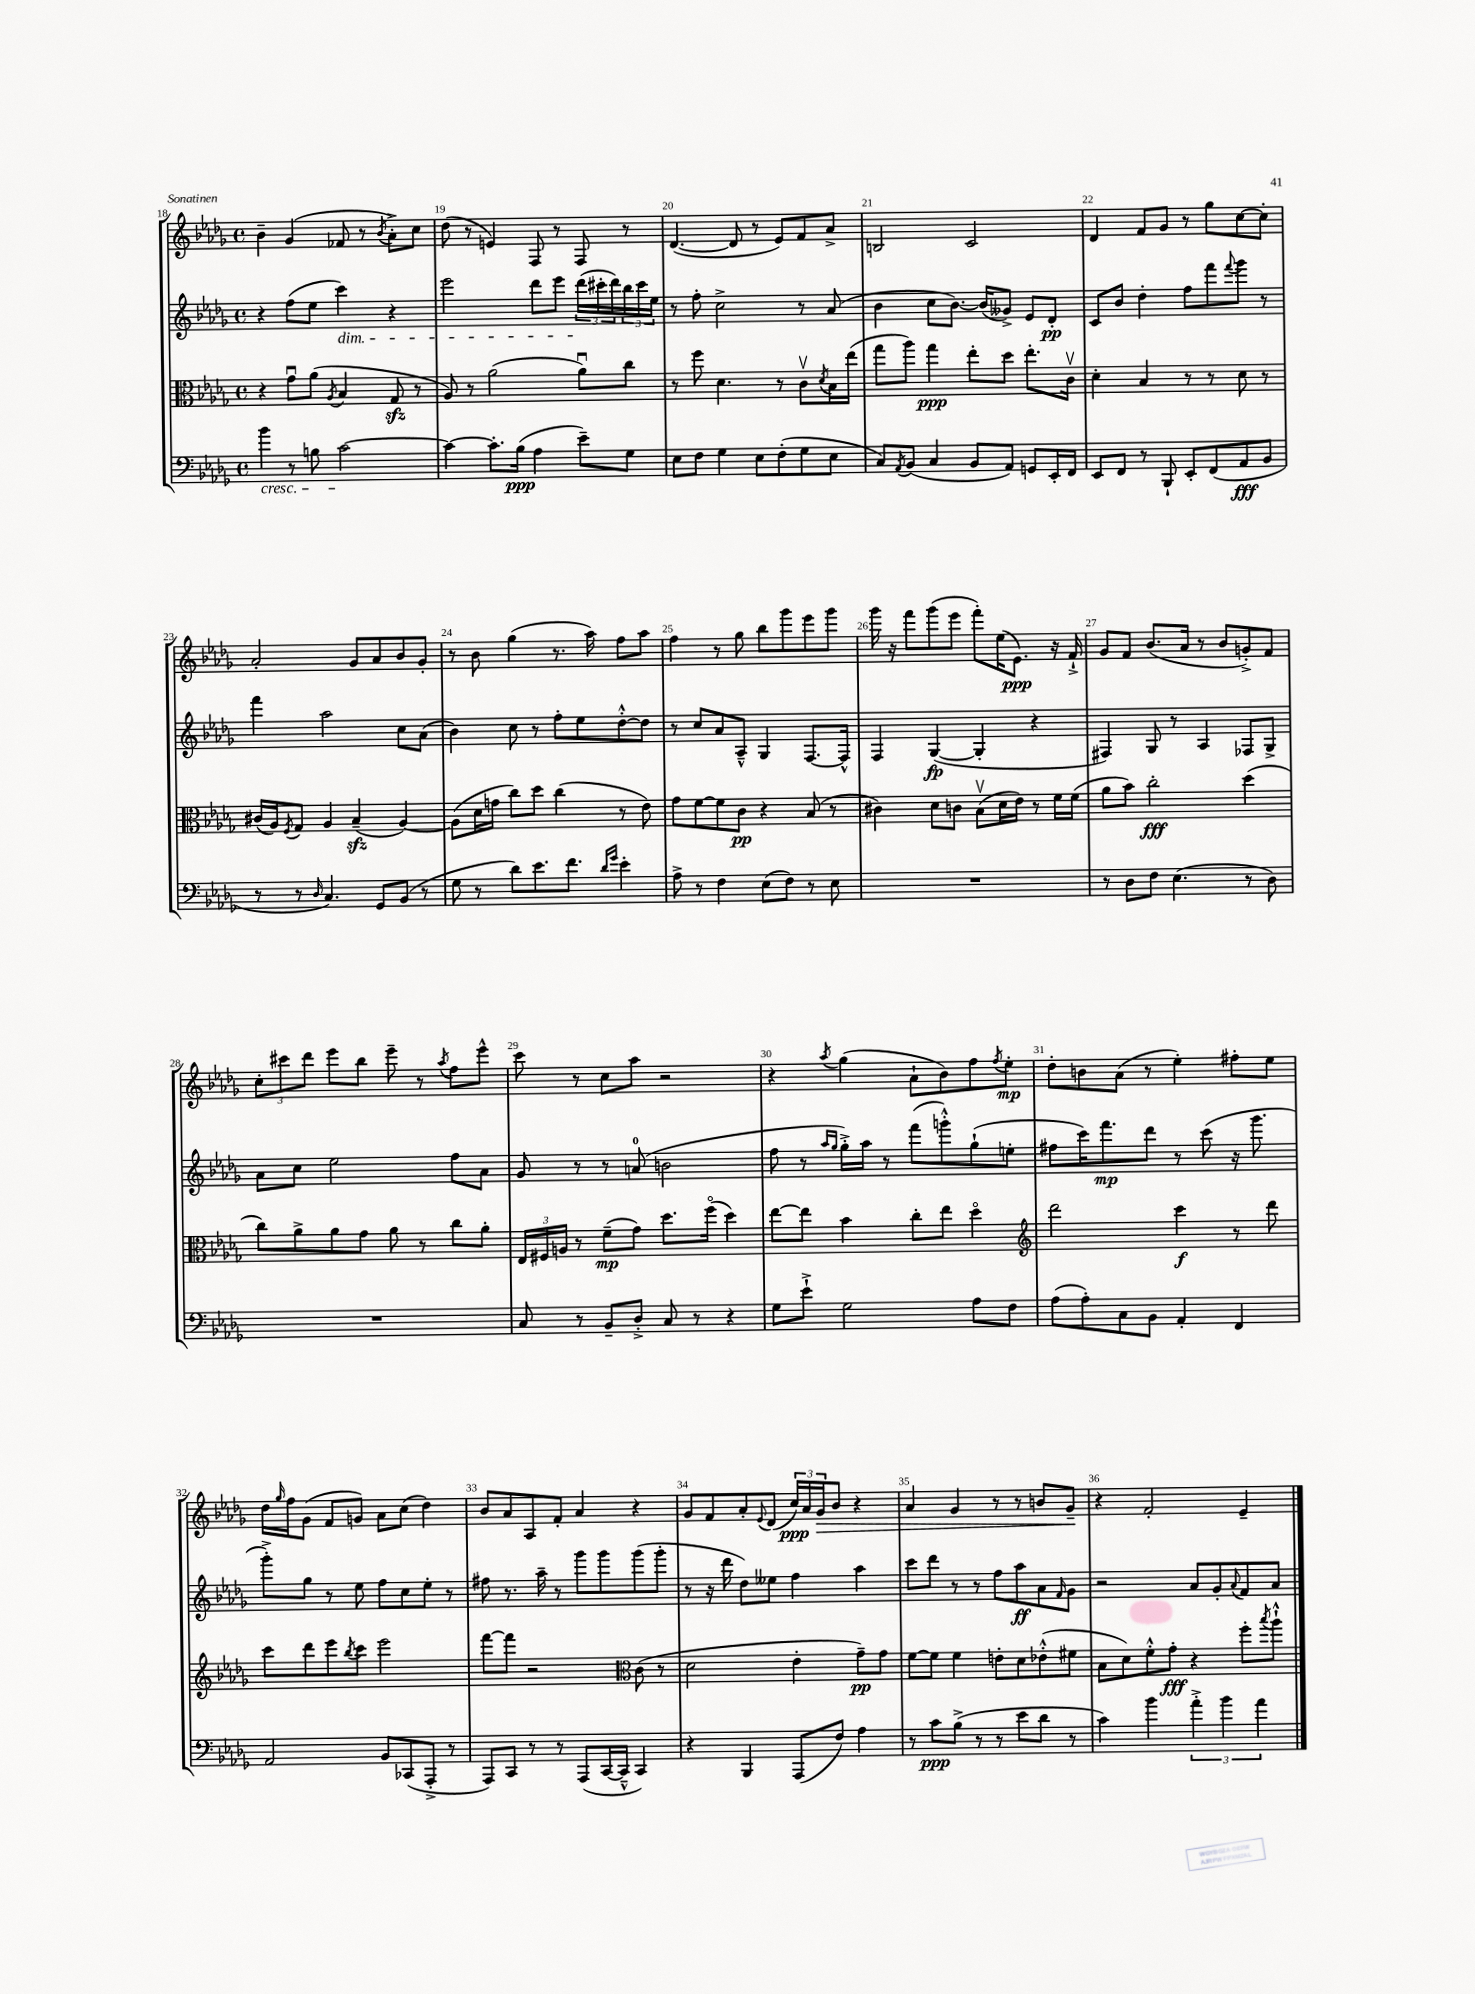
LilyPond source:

<<
\new StaffGroup <<
\new Staff = "s0" {
    \clef treble \key des \major \defaultTimeSignature \time 4/4
    bes'4-- ges'4( fes'8 r8 \acciaccatura { bes'8 } aes'8-.->) c''8 |
    des''8( r8 e'4) f8 r8 f8 r8 |
    des'4.~( des'8 r8 ees'8) f'8 aes'8-> |
    b2 c'2 |
    des'4 f'8 ges'8 r8 ges''8 c''8~ c''8-. |
    aes'2-. ges'8 aes'8 bes'8 ges'8-. |
    r8 bes'8 ges''4( r8. aes''16) f''8 aes''8 |
    f''4 r8 ges''8 bes''8 ges'''8 ees'''8 ges'''8 |
    ges'''16 r16 f'''8 ges'''8( ees'''8 f'''8-.) ees''16( ees'8.\ppp) r16 f'16-!-> |
    ges'8 f'8 bes'8.( aes'16 r8 bes'8 g'8-.->) f'8 |
    \tuplet 3/2 { c''8-. cis'''8 des'''8 } ees'''8 bes''8 ees'''8-- r8 \acciaccatura { aes''8 } f''8 ees'''8-^ |
    c'''8 r8 c''8 aes''8 r2 |
    r4 \acciaccatura { aes''8 } ges''4( aes'8-! bes'8) f''8 \acciaccatura { f''8 } ees''8-.\mp |
    des''8-. b'8 aes'8( r8 ees''4-.) fis''8-. ees''8 |
    des''16 \grace { ges''16 } f''16 ges'8( f'8 g'8) aes'8 c''8( des''4) |
    bes'8 aes'8 aes8 f'8-. aes'4 r4 |
    ges'8 f'8 aes'8-. \appoggiatura { ees'8 } des'8( \tuplet 3/2 { c''16\ppp) aes'16 ges'16\> } bes'8 r4 |
    aes'4 ges'4 r8 r8 b'8 ges'8--\! |
    r4 f'2-. ees'4-- \bar "|." |
}
\new Staff = "s1" {
    \clef treble \key des \major \defaultTimeSignature \time 4/4
    r4 f''8( ees''8 c'''4\dim) r4 |
    ees'''2 des'''8 ees'''8 \tuplet 3/2 { des'''16\!( cis'''16-. des'''16) } \tuplet 3/2 { bes''16 cis'''16 ees''16 } |
    r8 f''8-. c''2-> r8 aes'8( |
    bes'4 c''8 bes'8.~) bes'16( geses'8->) ees'8 des'8-.\pp |
    c'8 bes'8 des''4-. f''8 f'''8 \appoggiatura { f'''8 } ges'''8 r8 |
    f'''4 aes''2 c''8 aes'8( |
    bes'4) c''8 r8 f''8-. ees''8 des''8~-.-^ des''8 |
    r8 c''8 aes'8 aes8---^ ges4 f8.~ f16-^ |
    f4 ges4~\fp( ges4-. r4 |
    fis4) ges8 r8 aes4 fes8 ges8-> |
    aes'8 c''8 ees''2 f''8 aes'8 |
    ges'8 r8 r8 a'8-0( b'2 |
    f''8 r8 \grace { aes''16 ges''16 } ges''16-.->) aes''16 r8 f'''8( g'''8-.-^) ges''8-!( e''8-. |
    fis''8 c'''16) f'''8.\mp des'''8 r8 c'''8( r16 ges'''8. |
    ges'''8-.->) ges''8 r8 ees''8 f''8 c''8 ees''8-. r8 |
    fis''8 r8. aes''16-- r8 ges'''8 ges'''8 ges'''8( ges'''8-. |
    r8 r16 des'''16 des''8) eeses''8 f''4 aes''4 |
    c'''8 des'''8 r8 r8 f''8 aes''8\ff aes'8 \grace { f'16 } ges'8 |
    r2 aes'8 ges'8-. \appoggiatura { aes'8 } f'8 aes'8 \bar "|." |
}
\new Staff = "s2" {
    \clef alto \key des \major \defaultTimeSignature \time 4/4
    r4 ges'8\downbow aes'8( \acciaccatura { aes8 } bes4 ges8\sfz r8 |
    aes8) r8 aes'2( aes'8\downbow) c''8 |
    r8 f''8 des'4. r8 c'8\upbow \acciaccatura { des'8 } bes16 ees''16( |
    ges''8 aes''8) ges''4\ppp ees''8-. des''8 ees''8.-. c'16\upbow |
    des'4-. bes4 r8 r8 des'8 r8 |
    cis'16( aes16) \acciaccatura { f8 } ges8 aes4 bes4--\sfz( aes4~) |
    aes8( des'16 g'16 c''8) des''8 c''4( r8 ees'8) |
    ges'8 f'8~ f'8 c'8\pp r4 bes8( r8 |
    cis'4) des'8 c'8 bes8\upbow( des'16 ees'16) r8 f'16 f'16( |
    aes'8 bes'8) c''2-.\fff des''4( |
    c''8) aes'8-> aes'8 ges'8 aes'8 r8 c''8 aes'8-. |
    \tuplet 3/2 { ees16 fis16 a16 } r8 f'8--\mp( ges'8) des''8. f''16\flageolet( des''4) |
    ees''8~ ees''8 bes'4 c''8-. ees''8 des''4\flageolet |
    \clef treble des'''2 c'''4\f r8 des'''8 |
    c'''8 des'''8 ees'''8 \acciaccatura { bes''8 } c'''8 ees'''2 |
    f'''8~ f'''8 r2 \clef alto c'8( r8 |
    des'2 ees'4-. ges'8--\pp) ges'8 |
    f'8~ f'8 f'4 e'8-. des'8 ees'8-.-^( fis'8 |
    bes8 des'8) f'8-.-^ ges'8-.\fff r4 f''8-. \acciaccatura { bes''8 } aes''8-!-^ \bar "|." |
}
\new Staff = "s3" {
    \clef bass \key des \major \defaultTimeSignature \time 4/4
    bes'4\cresc r8 b8 c'2~\! |
    c'4~ c'8.-. bes16\ppp( aes4 ees'8--) ges8 |
    ees8 f8 ges4 ees8 f8-.( ges8 ees8 |
    c8) \acciaccatura { aes,8 } bes,8( c4 bes,8 aes,8) g,8 ees,16-. f,16 |
    ees,8 f,8 r8 bes,,8-! ees,8-. f,8( aes,8\fff bes,8 |
    r8 r8 \grace { des16 } c4.) ges,8 bes,8( r8 |
    ges8 r8 des'8) ees'8. f'8. \grace { des'16 ges'16 } ees'4-. |
    aes8-> r8 f4 ees8( f8) r8 ees8 |
    R1 |
    r8 des8 f8 ees4.( r8 des8) |
    R1 |
    c8 r8 bes,8-- des8-.-> c8 r8 r4 |
    ges8 ees'8-!-> ges2 aes8 f8 |
    aes8( aes8-.) c8 bes,8 aes,4-. f,4 |
    aes,2 bes,8 ces,8( aes,,8-.-> r8 |
    aes,,8) c,8 r8 r8 aes,,8( c,16~ c,16---^ c,4) |
    r4 bes,,4 aes,,8( f8) aes4 |
    r8 c'8\ppp bes8->( r8 r8 ees'8 des'8 r8 |
    c'4) bes'4 \tuplet 3/2 { aes'4-.-> bes'4 aes'4 } \bar "|." |
}
>>
>>
\layout { \context { \Score currentBarNumber = #18 \override BarNumber.break-visibility = ##(#f #t #t) barNumberVisibility = #all-bar-numbers-visible } }
